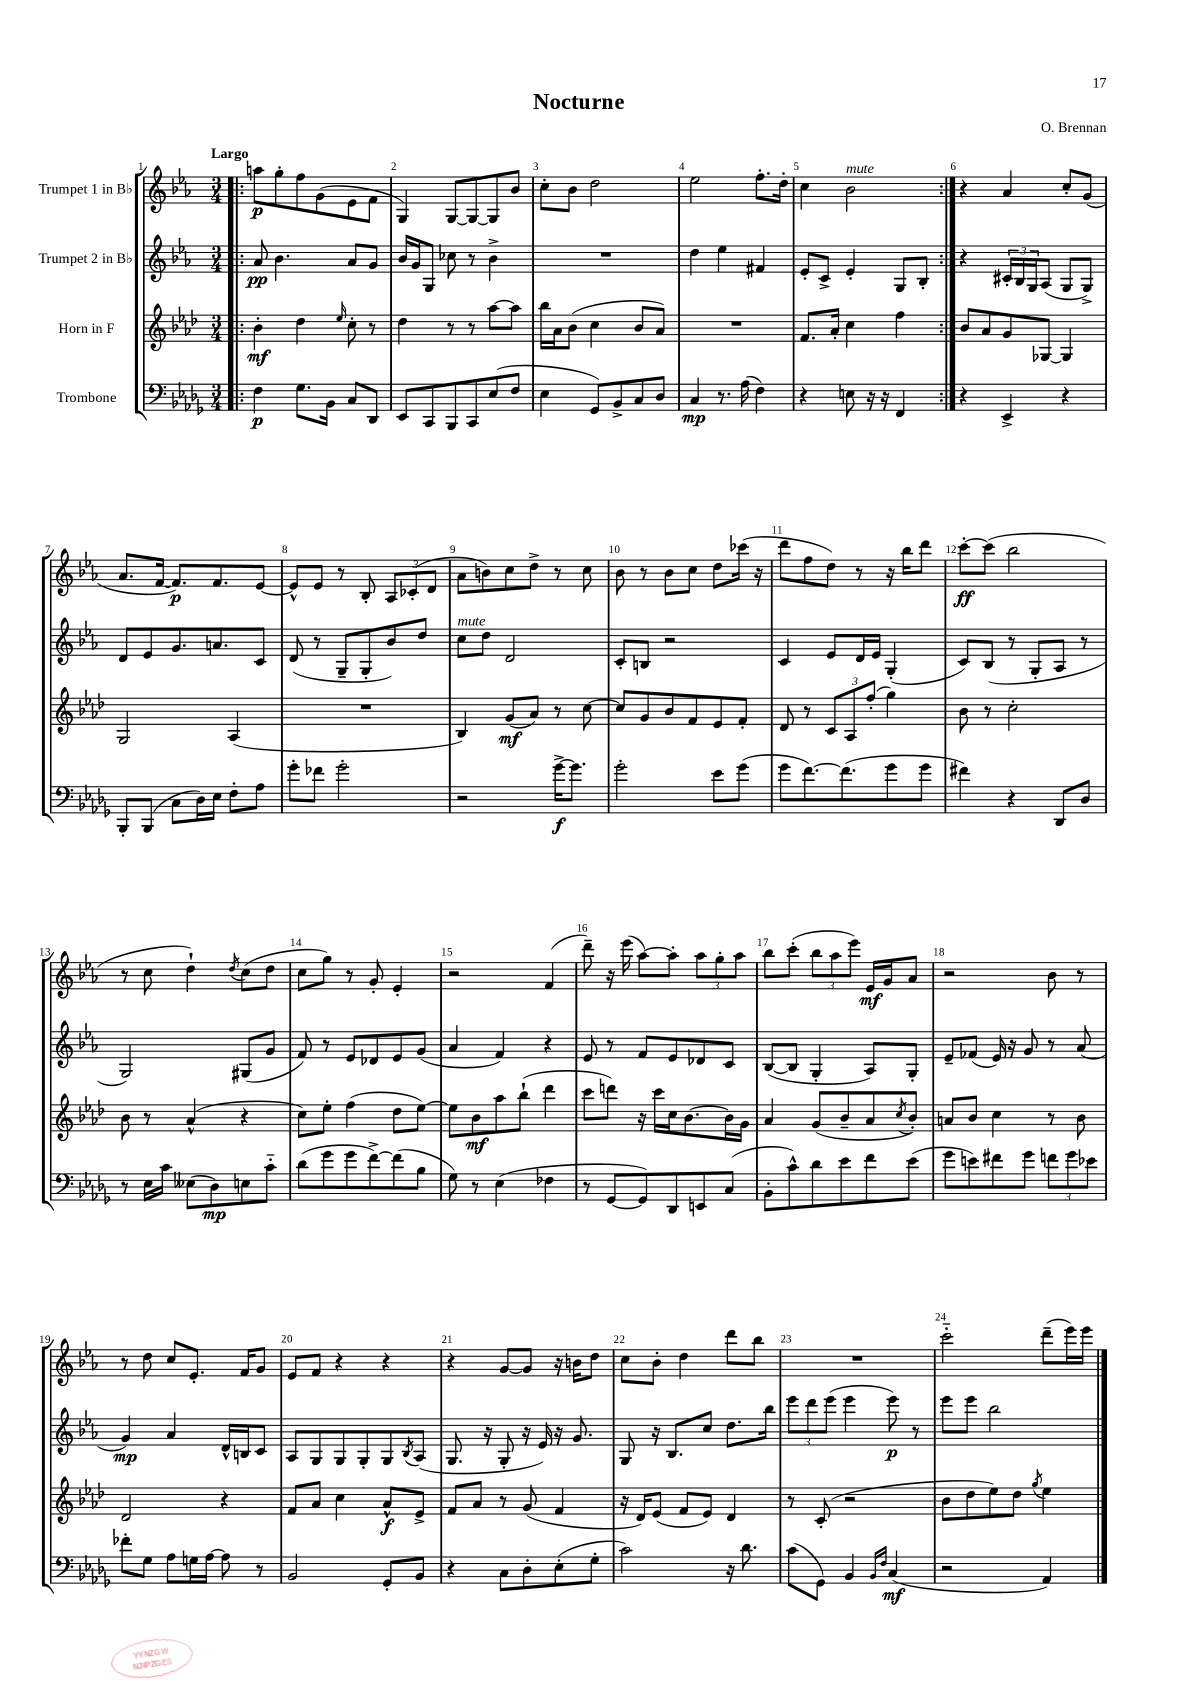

**kern	**kern	**kern	**kern
*staff4	*staff3	*staff2	*staff1
*clefF4	*clefG2	*clefG2	*clefG2
*k[b-e-a-d-g-]	*k[b-e-a-d-]	*k[b-e-a-]	*k[b-e-a-]
*M3/4	*M3/4	*M3/4	*M3/4
=!|:	=!|:	=!|:	=!|:
4F	4b-'	8a-	8aa
.	.	4.b-	8gg'
8.G-	4dd-	.	8ff
.	.	.	(8g
16BB-	.	.	.
.	16qqee-	.	.
8C	8cc'	8a-	8e-
8DD-	8r	8g	8f
=	=	=	=
8EE-	4dd-	16b-	4G)
.	.	16g	.
8CC	.	8G	.
8BBB-	8r	8cc-	[8G
8CC	8r	8r	8G_
(8E-	[8aa-	4b-^	8G]
8F	8aa-]	.	8b-
=	=	=	=
4E-	16bb-	2.r	8cc'
.	16a-	.	.
.	(8b-	.	8b-
8GG-)	4cc	.	2dd
8BB-^	.	.	.
8C	8b-	.	.
8D-	8a-)	.	.
=	=	=	=
4C	2.r	4dd	2ee-
8.r	.	4ee-	.
(16A-	.	.	.
4F)	.	4f#	8.ff'
.	.	.	16dd'
=	=	=	=
4r	8.f	8e-'	4cc
.	.	8c^	.
.	16a-'	.	.
8E	4cc	4e-'	2b-
16r	.	.	.
16r	.	.	.
4FF	4ff	8G	.
.	.	8B-'	.
=:|!	=:|!	=:|!	=:|!
4r	8b-	4r	4r
.	8a-	.	.
4EE-^	8g	24c#'	4a-
.	.	24B-	.
.	.	24G	.
.	[8G-	(8A-	.
4r	4G-]	8G	8cc'
.	.	8G^)	(8g
=	=	=	=
8BBB-'	2G	8d	8.a-
(8BBB-	.	8e-	.
.	.	.	[16f
8C	.	8.g	8.f])
16D-)	.	.	.
16E-	.	8.a	8.f
8F'	(4A-	.	.
8A-	.	8c	[8e-
=	=	=	=
8g-'	2.r	(8d	8e-^^]
8f-	.	8r	8e-
2g-'	.	8G~	8r
.	.	8G'	8B-'
.	.	8b-)	12A-
.	.	.	(12c-'
.	.	8dd	.
.	.	.	12d
=	=	=	=
2r	4B-)	8cc	8a-
.	.	8dd	8b)
.	(8g	2d	8cc
.	8a-)	.	8dd^
[16g-^	8r	.	8r
8.g-]	.	.	.
.	[8cc	.	8cc
=	=	=	=
2g-'	8cc]	8c'	8b-
.	8g	8B	8r
.	8b-	2r	8b-
.	8f	.	8cc
8e-	8e-	.	8dd
(8g-	8f'	.	(16ccc-
.	.	.	16r
=	=	=	=
8g-	8d-	4c	8ddd
[8.f)	8r	.	8ff
.	12c	8e-	8dd)
(8.f]	.	.	.
.	12A-	.	.
.	.	16d	8r
.	(12ff'	.	.
.	.	16e-	.
8g-	4gg)	(4G'	16r
.	.	.	16bb-
8g-	.	.	8ddd
=	=	=	=
4f#)	8b-	8c)	[8ccc'
.	8r	(8B-	(8ccc]
4r	2cc'	8r	2bb-
.	.	8G'	.
8DD-	.	8A-	.
8D-	.	8r	.
=	=	=	=
8r	8b-	2G)	8r
16E-	8r	.	8cc
16c	.	.	.
(8E--	(4a-^^	.	4dd`)
8D-)	.	.	.
.	.	.	8qdd
8E	4r	(8G#	(8cc
8c'~	.	8g	8dd
=	=	=	=
(8d-	8cc)	8f)	8cc
8g-	8ee-'	8r	8gg)
8g-	(4ff	8e-	8r
[8f^)	.	8d-	8g'
(8f]	8dd-	8e-	4e-'
8B-	[8ee-)	(8g	.
=	=	=	=
8G-)	8ee-]	4a-	2r
8r	8b-	.	.
(4E-	8aa-	4f)	.
.	(8bb-`	.	.
4F-	4ddd-	4r	(4f
=	=	=	=
8r	8ccc	8e-	8ddd~)
[8GG-	8ddd)	8r	16r
.	.	.	(16eee-
8GG-])	16r	8f	[8aa-)
.	16ccc	.	.
8DD-	16cc	8e-	8aa-']
.	[8.b-	.	.
8EE	.	8d-	12aa-
.	.	.	12gg'
(8C	16b-]	8c	.
.	.	.	12aa-
.	16g	.	.
=	=	=	=
8BB-'	4a-	([8B-	8bb-
8c^^)	.	8B-]	(8ccc'
8d-	(8g	4G'	12bb-
.	.	.	12aa-
8e-	8b-~	.	.
.	.	.	12eee-)
8f	8a-	8A-)	16e-
.	.	.	16g
.	8qcc	.	.
(8e-	8b-')	8G'	8a-
=	=	=	=
8g-	8a	8e-~	2r
8e)	8b-	(8f-	.
8f#	4cc	16e-)	.
.	.	16r	.
8g-	.	8g	.
12f	8r	8r	8b-
12g-	.	.	.
.	8b-	(8a-	8r
12e-	.	.	.
=	=	=	=
8f-'	2d-	4g)	8r
8G-	.	.	8dd
8A-	.	4a-	8cc
16G	.	.	8.e-'
[16A-	.	.	.
8A-]	4r	16d^^	.
.	.	16B	16f
8r	.	8c	8g
=	=	=	=
2BB-	8f	8A-	8e-
.	8a-	8G	8f
.	4cc	8G	4r
.	.	8G'	.
8GG-'	8a-^^	8G	4r
.	.	8qB-	.
8BB-	8e-^	(8A-	.
=	=	=	=
4r	8f	8.G	4r
.	8a-	.	.
.	.	16r	.
8C	8r	8G'	[8g
8D-'	(8g	16r	8g]
.	.	16e-)	.
(8E-'	4f	16r	16r
.	.	8.g	16b
8G-'	.	.	8dd
=	=	=	=
2c)	16r	8G	8cc
.	16d-)	.	.
.	(8e-	16r	8b-'
.	.	8.B-	.
.	8f	.	4dd
.	8e-)	8cc	.
16r	4d-	8.dd	8ddd
8.d-	.	.	.
.	.	.	8bb-
.	.	16bb-	.
=	=	=	=
(8c	8r	12eee-	2.r
.	.	12ddd	.
8GG-)	(8c'	.	.
.	.	(12eee-	.
4BB-	2r	4eee-	.
16qqBB-	.	.	.
16qqF	.	.	.
(4C	.	8eee-)	.
.	.	8r	.
=	=	=	=
2r	8b-	8eee-	2ccc'~
.	8dd-	8eee-	.
.	8ee-)	2bb-	.
.	8dd-	.	.
.	8qgg	.	.
4AA-)	4ee-	.	(8ddd~
.	.	.	16eee-)
.	.	.	16eee-
==	==	==	==
*-	*-	*-	*-
